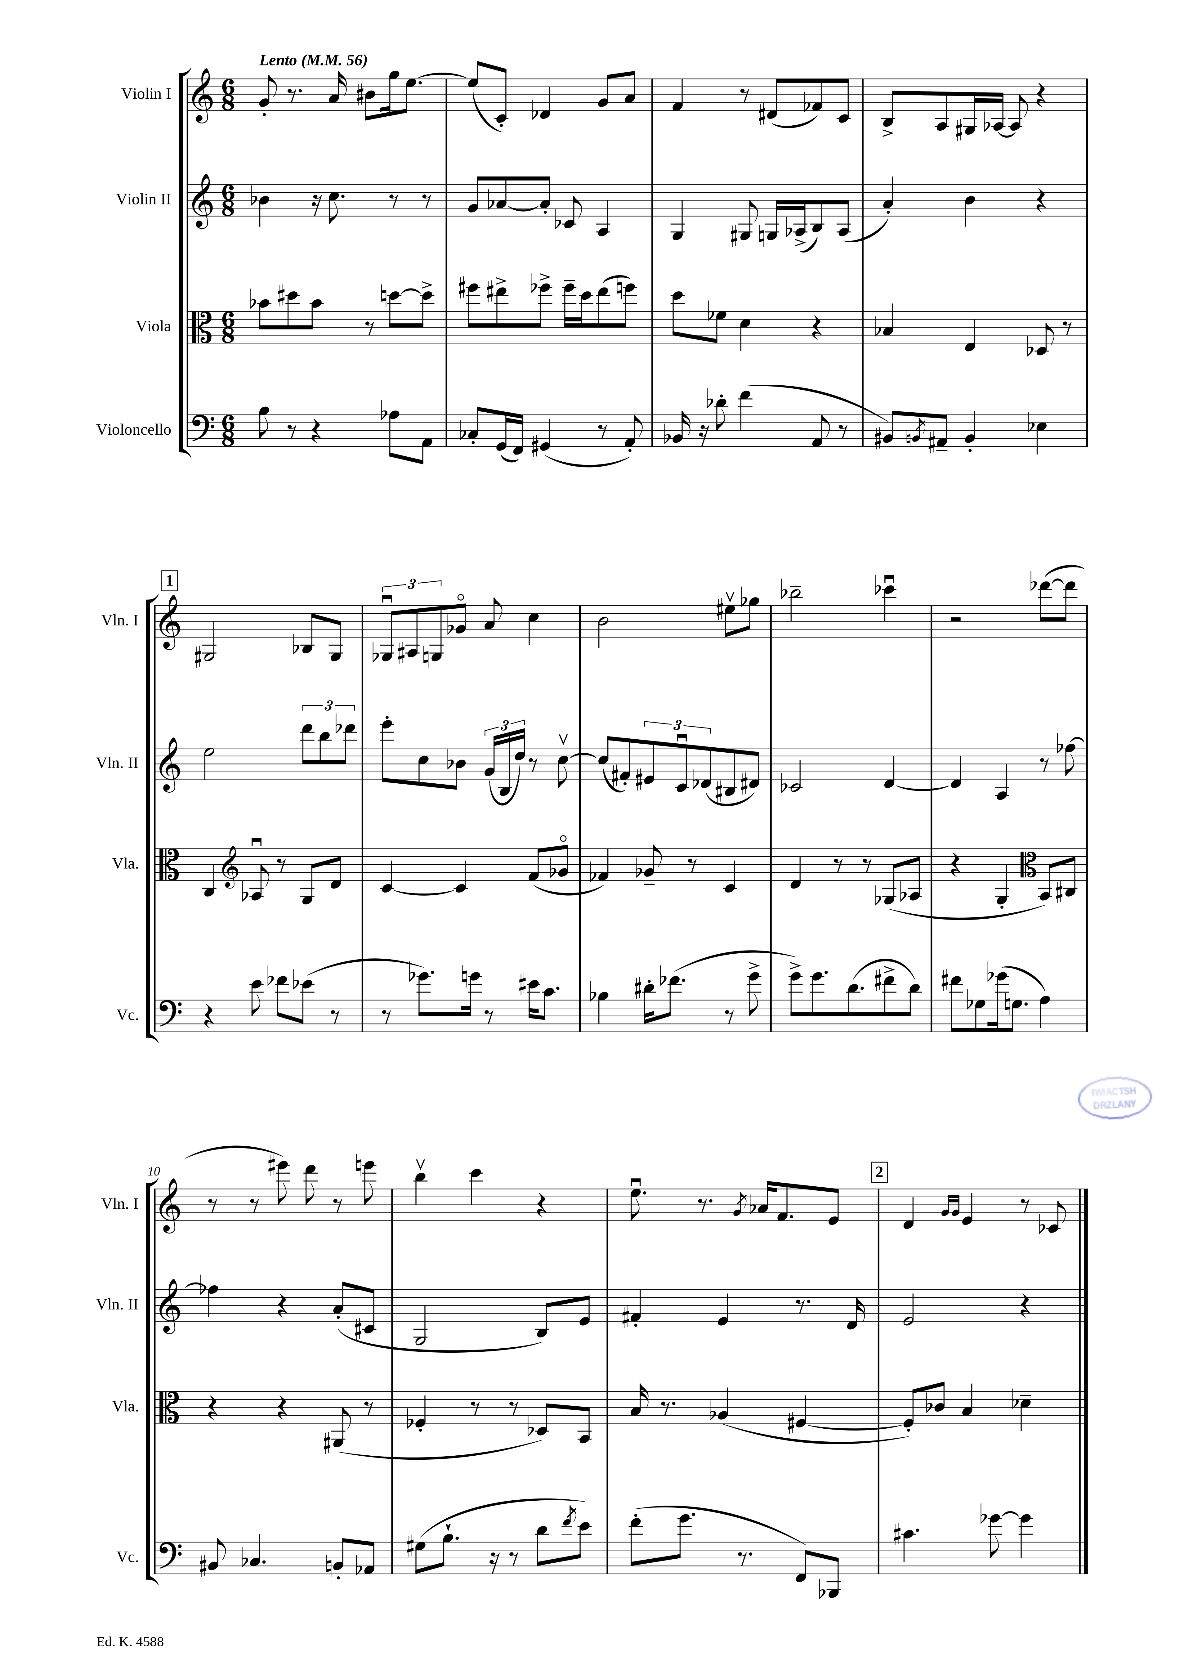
<<
\new StaffGroup <<
\new Staff = "s0" \with { instrumentName = "Violin I" shortInstrumentName = "Vln. I" } {
    \clef treble \key c \major \numericTimeSignature \time 6/8 \tempo "Lento" 4 = 56
    g'8-. r8. a'16 bis'8 g''16 e''8.~ |
    e''8( c'8-.) des'4 g'8 a'8 |
    f'4 r8 dis'8( fes'8) c'8 |
    b8-> a8 gis16 aes16~ aes8 r4 |
    \mark \markup { \box "1" } gis2 bes8 gis8 |
    \tuplet 3/2 { ges8\downbow ais8 g8 } ges'8\flageolet a'8 c''4 |
    b'2 eis''8\upbow ges''8 |
    bes''2-- ces'''4\downbow |
    r2 des'''8~( des'''8 |
    r8 r8 eis'''8) d'''8 r8 e'''8 |
    b''4\upbow c'''4 r4 |
    e''8.\downbow r8. \acciaccatura { g'8 } aes'16 f'8. e'8 |
    \mark \markup { \box "2" } d'4 \grace { g'16 g'16 } e'4 r8 ces'8 \bar "|." |
}
\new Staff = "s1" \with { instrumentName = "Violin II" shortInstrumentName = "Vln. II" } {
    \clef treble \key c \major \numericTimeSignature \time 6/8
    bes'4 r16 c''8. r8 r8 |
    g'8 aes'8~ aes'8-. ces'8 a4 |
    g4 gis8 g16 aes16->( b8) aes8( |
    a'4-.) b'4 r4 |
    \mark \markup { \box "1" } e''2 \tuplet 3/2 { d'''8 b''8 des'''8 } |
    e'''8-. c''8 bes'8 \tuplet 3/2 { g'16( b16 d''16) } r8 c''8~\upbow |
    c''8( fis'8-.) \tuplet 3/2 { eis'8 c'8\downbow des'8( } bis8 dis'8) |
    ces'2 d'4~ |
    d'4 a4 r8 fes''8~ |
    fes''4 r4 a'8-.( cis'8 |
    g2 b8) e'8 |
    fis'4-. e'4 r8. d'16 |
    \mark \markup { \box "2" } e'2 r4 \bar "|." |
}
\new Staff = "s2" \with { instrumentName = "Viola" shortInstrumentName = "Vla." } {
    \clef alto \key c \major \numericTimeSignature \time 6/8
    bes'8 dis''8 bes'8 r8 d''8~ d''8-> |
    fis''8 eis''8-> fes''8-> fes''16-- d''16 eis''8( f''8) |
    d''8 fes'8 d'4 r4 |
    bes4 e4 des8 r8 |
    \mark \markup { \box "1" } c4 \clef treble aes8\downbow r8 g8 d'8 |
    c'4~ c'4 f'8( ges'8\flageolet |
    fes'4) ges'8-- r8 c'4 |
    d'4 r8 r8 ges8( aes8 |
    r4 g4-. \clef alto b,8) cis8 |
    r4 r4 ais,8( r8 |
    fes4-. r8 r8 des8) b,8 |
    b16 r8. aes4( fis4~ |
    \mark \markup { \box "2" } fis8-.) ces'8 b4 des'4-- \bar "|." |
}
\new Staff = "s3" \with { instrumentName = "Violoncello" shortInstrumentName = "Vc." } {
    \clef bass \key c \major \numericTimeSignature \time 6/8
    b8 r8 r4 aes8 a,8 |
    ces8-. g,16( f,16) gis,4( r8 a,8-.) |
    bes,16 r16 des'8-. f'4( a,8 r8 |
    bis,8) \acciaccatura { b,8 } ais,8-- b,4-. ees4 |
    \mark \markup { \box "1" } r4 e'8 fes'8 ees'8( r8 |
    r8 ges'8.) g'16 r8 eis'16 c'8. |
    bes4 dis'16-. fes'8.( r8 g'8-> |
    g'8->) g'8. d'8.( fis'8-> d'8) |
    fis'8 ges8 ges'16( g8. a4) |
    bis,8 ces4. b,8-. aes,8 |
    gis8( b8.-! r16 r8 d'8 \acciaccatura { f'8 } e'8) |
    f'8-.( g'8. r8. f,8) bes,,8 |
    \mark \markup { \box "2" } cis'4. ges'8~ ges'4 \bar "|." |
}
>>
>>
